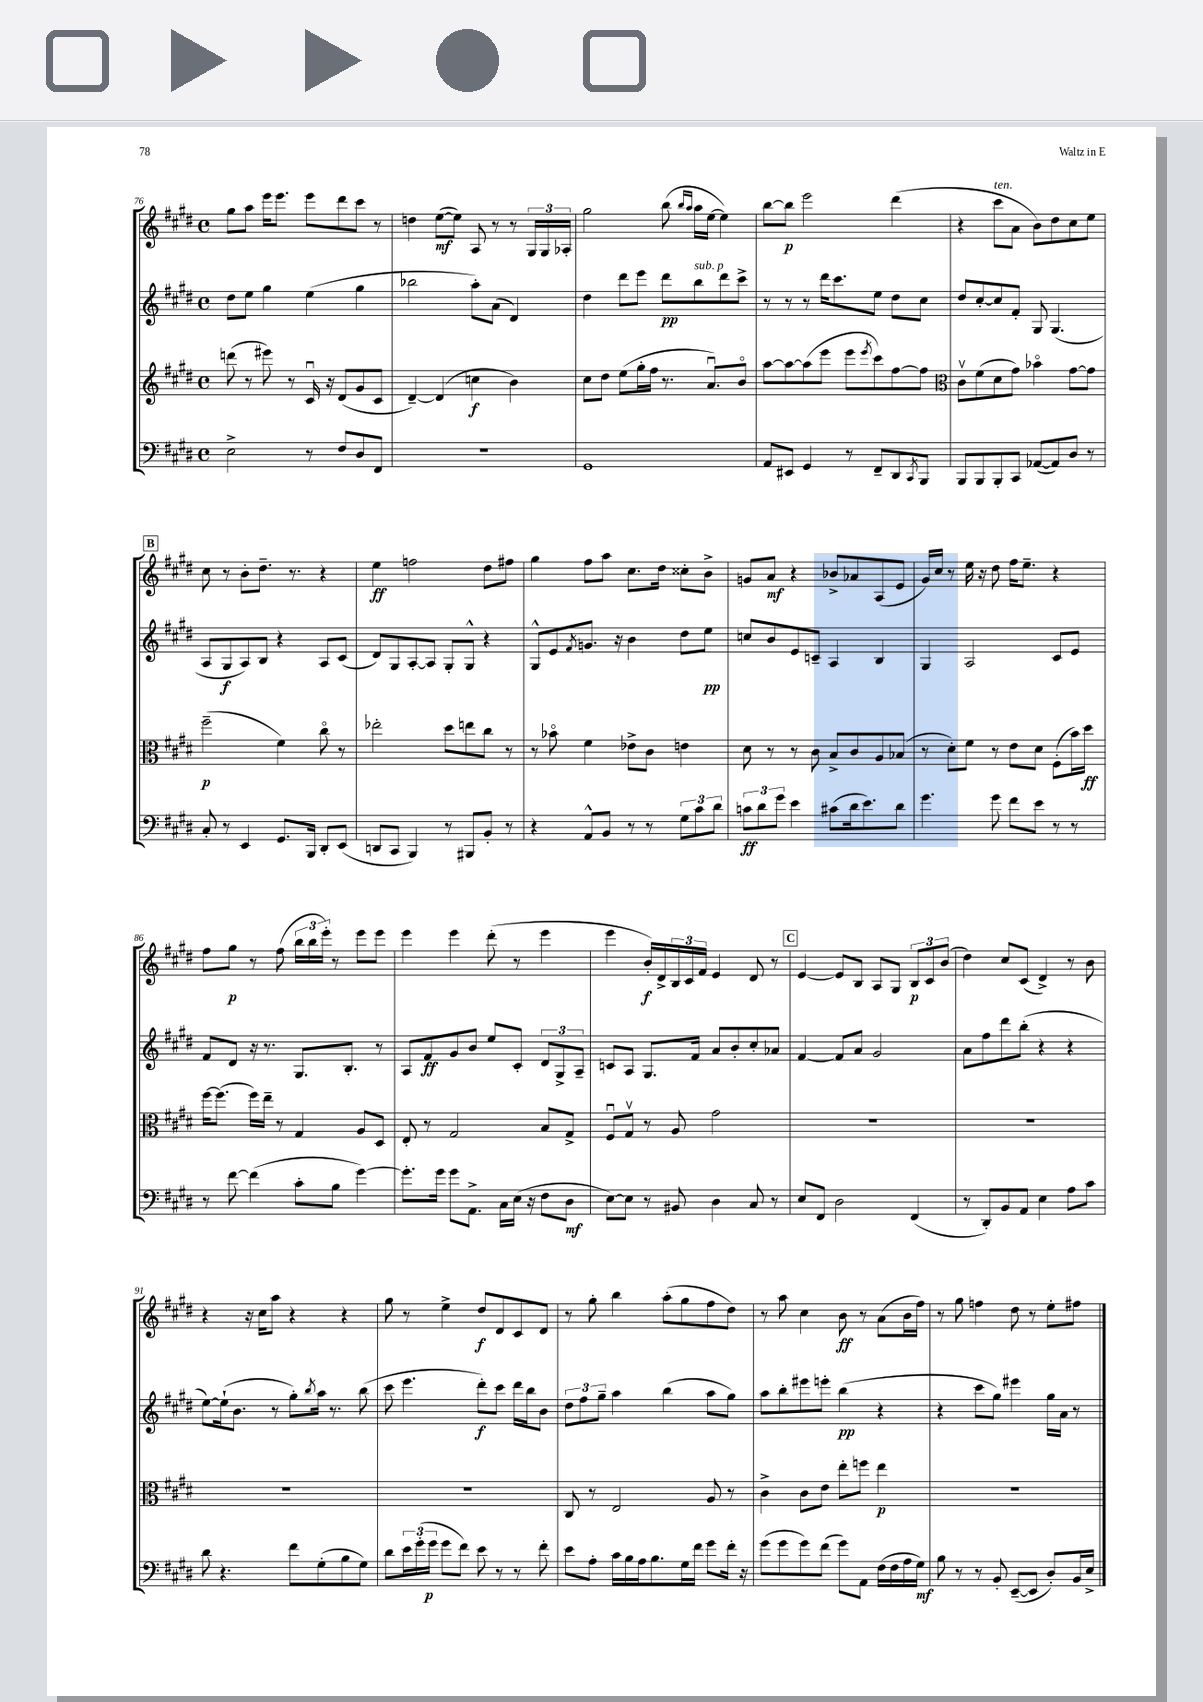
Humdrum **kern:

**kern	**dynam	**kern	**dynam	**kern	**dynam	**kern	**dynam
*part4	*part4	*part3	*part3	*part2	*part2	*part1	*part1
*staff4	*staff4	*staff3	*staff3	*staff2	*staff2	*staff1	*staff1
*clefF4	*	*clefG2	*	*clefG2	*	*clefG2	*
*k[f#c#g#d#]	*	*k[f#c#g#d#]	*	*k[f#c#g#d#]	*	*k[f#c#g#d#]	*
*M4/4	*	*M4/4	*	*M4/4	*	*M4/4	*
*met(c)	*	*met(c)	*	*met(c)	*	*met(c)	*
=76	=76	=76	=76	=76	=76	=76	=76
2E^\	.	(8dddn\	.	8dd#\L	.	8gg#\L	.
.	.	8r	.	8ee\J	.	8aa\J	.
.	.	8eee#X\)	.	4gg#\	.	16eee\KL	.
.	.	.	.	.	.	8.eee\J	.
.	.	8r	.	.	.	.	.
8r	.	16c#u/	.	(4ee\	.	8eee\L	.
.	.	16r	.	.	.	.	.
8F#/L	.	(8d#/L	.	.	.	8ddd#\	.
8D#/	.	8g#/	.	4gg#\	.	8ccc#\J	.
8FF#/J	.	8c#/J	.	.	.	8r	.
=77	=77	=77	=77	=77	=77	=77	=77
1r	.	[4d#~/)	.	2bb-X\	.	4ddn\	.
.	.	(4d#/]	.	.	.	([8ee\L	mf
.	.	.	.	.	.	8ee\J])	.
.	.	4ccn\	f	8aa'\L)	.	8A/	.
.	.	.	.	(8a\J	.	8r	.
.	.	4b\)	.	4d#/)	.	8r	.
.	.	.	.	.	.	24G#/LL	.
.	.	.	.	.	.	24G#/	.
.	.	.	.	.	.	24A-X'/JJ	.
=78	=78	=78	=78	=78	=78	=78	=78
1GG#	.	8cc#\L	.	4dd#\	.	2gg#\	.
.	.	8dd#\J	.	.	.	.	.
.	.	(8ee\L	.	8ddd#\L	.	.	.
.	.	16gg#'\L	.	8eee\J	.	.	.
.	.	16ff#\JJ	.	.	.	.	.
.	.	8.r	.	8ddd#\L	pp	(8bb\	.
.	.	.	.	.	.	16qqbb/LL	.
.	.	.	.	.	.	16qqaa/JJ	.
!	!	!	!	!LO:TX:a:i:t=sub. p	!	!	!
.	.	.	.	8bb\	.	16aa\LL	.
.	.	8.au/L)	.	.	.	[16ee\JJ	.
.	.	.	.	8ddd#\	.	4ee\])	.
.	.	8b/J	.	8ccc#^\J	.	.	.
=79	=79	=79	=79	=79	=79	=79	=79
8AA/L	.	[8aa\L	.	8r	.	[8bb\L	.
8EE#X/J	.	8aa\_	.	8r	.	8bb\J]	p
4GG#/	.	(8aa\]	.	8r	.	2eee\	.
.	.	8eee\J	.	16ddd#\KL	.	.	.
.	.	.	.	8.ccc#\	.	.	.
8r	.	8eee\L	.	.	.	.	.
.	.	8qeee/	.	.	.	.	.
8FF#~/L	.	8ccc#\)	.	8ee\J	.	.	.
8DD#/	.	[8ff#\	.	8dd#\L	.	(4ddd#\	.
8qCC#/	.	.	.	.	.	.	.
8BBB/J	.	8ff#\J]	.	8cc#\J	.	.	.
=80	=80	=80	=80	=80	=80	=80	=80
*	*	*clefC3	*	*	*	*	*
8BBB/L	.	8c#v\L	.	8dd#/L	.	4r	.
8BBB/	.	(8f#\	.	[8cc#'/	.	.	.
!	!	!	!	!	!	!LO:TX:a:i:t=ten.	!
8BBB'/	.	8d#\	.	8cc#/]	.	8ccc#\L	.
8CC#/J	.	8g#\J)	.	8f#'/J	.	8a\J	.
([8AA-X/L	.	4b-X\	.	8G#/	.	8b\L)	.
8AA-/])	.	.	.	(4.G#/	.	8dd#\	.
8D#/J	.	[8g#\L	.	.	.	8cc#\	.
8r	.	8g#\J]	.	.	.	8ee\J	.
!!LO:LB:g=z
!!LO:REH:place=s1:t=B
=81	=81	=81	=81	=81	=81	=81	=81
8C#'/	.	(2ff#~\	p	8A/L	.	8cc#\	.
8r	.	.	.	8G#/	f	8r	.
4EE/	.	.	.	8A/)	.	8b'\L	.
.	.	.	.	8B/J	.	8.dd#~\J	.
8.GG#/L	.	4f#\)	.	4r	.	.	.
.	.	.	.	.	.	8.r	.
16BBB/Jk	.	.	.	.	.	.	.
8DD#'/L	.	8cc#\	.	8A/L	.	4r	.
(8EE/J	.	8r	.	(8c#/J	.	.	.
=82	=82	=82	=82	=82	=82	=82	=82
8DDn/L	.	2ee-X'\	.	8d#/L)	.	4ee\	ff
8CC#/J	.	.	.	8G#/	.	.	.
4BBB/)	.	.	.	[8A'/	.	2ffn\	.
.	.	.	.	8A/J]	.	.	.
8r	.	8dd#\L	.	8G#'/L	.	.	.
8BBB#X/L	.	8een\	.	8G#^^/J	.	.	.
8BB'/J	.	8cc#\J	.	4r	.	8dd#\L	.
8r	.	8r	.	.	.	8ff#X\J	.
=83	=83	=83	=83	=83	=83	=83	=83
4r	.	8r	.	8G#^^/L	.	4gg#\	.
.	.	8b-X\	.	8e/	.	.	.
.	.	.	.	8qf#/	.	.	.
8AA^^/L	.	4f#\	.	8.gn/J	.	8ff#\L	.
8BB/J	.	.	.	.	.	8aa\J	.
.	.	.	.	16r	.	.	.
8r	.	8e-X^\L	.	4b\	.	8.cc#\L	.
8r	.	8c#\J	.	.	.	.	.
.	.	.	.	.	.	16dd#\Jk	.
12G#\L	.	4en\	.	8dd#\L	.	8cc##X'\L	.
12c#\	.	.	.	.	.	.	.
.	.	.	.	8ee\J	pp	8b^\J	.
12d#\J	.	.	.	.	.	.	.
=84	=84	=84	=84	=84	=84	=84	=84
12cn\L	ff	8d#\	.	8ccn/L	.	8gn/L	.
12d#\	.	.	.	.	.	.	.
.	.	8r	.	8b/	.	8a/J	mf
12g#\J	.	.	.	.	.	.	.
4e\	.	8r	.	8e/	.	4r	.
.	.	8c#\	.	8cn~/J	.	.	.
(8c#X\L	.	8B^/L	.	4A/	.	8b-X^/L	.
16d#\k	.	8c#/	.	.	.	8a-X/	.
8.e\)	.	.	.	.	.	.	.
.	.	8A/	.	4B/	.	(8A/	.
8d#\J	.	(8B-X/J	.	.	.	8e/J	.
=85	=85	=85	=85	=85	=85	=85	=85
4.g#\	.	8r	.	4G#/	.	16g#/LL)	.
.	.	.	.	.	.	16cc#/JJ	.
.	.	8d#'\L)	.	.	.	8r	.
.	.	8f#\J	.	2A/	.	16ee\	.
.	.	.	.	.	.	16r	.
8g#\	.	8r	.	.	.	8dd#\	.
8f#\L	.	8e\L	.	.	.	16ff#\KL	.
.	.	.	.	.	.	8.ee~\J	.
8e\J	.	8d#\J	.	.	.	.	.
8r	.	(8F#'\L	.	8c#/L	.	4r	.
8r	.	16b\L)	.	8e/J	.	.	.
.	.	16dd#\JJ	ff	.	.	.	.
!!LO:LB:g=z
=86	=86	=86	=86	=86	=86	=86	=86
8r	.	[16ff#\KL	.	8f#/L	.	8ff#\L	.
.	.	(8.ff#\J]	.	.	.	.	.
[8f#\	.	.	.	8d#/J	.	8gg#\J	p
(4f#\]	.	16ff#\LL)	.	16r	.	8r	.
.	.	16ee~\JJ	.	8.r	.	.	.
.	.	8r	.	.	.	(8ff#\	.
8c#'\L	.	4G#/	.	8.G#/L	.	24bb\LL	.
.	.	.	.	.	.	24bb\	.
.	.	.	.	.	.	24eee'\JJ)	.
8B\J	.	.	.	.	.	8r	.
.	.	.	.	8.B'/J	.	.	.
[4g#\)	.	8A/L	.	.	.	8eee\L	.
.	.	8D#/J	.	8r	.	8eee\J	.
=87	=87	=87	=87	=87	=87	=87	=87
8.g#'\L]	.	8E'/	.	8A/L	.	4eee\	.
.	.	8r	.	8f#/	ff	.	.
16g#\Jk	.	.	.	.	.	.	.
8g#\L	.	2G#/	.	8g#/	.	4eee\	.
8.AA^\J	.	.	.	8b/J	.	.	.
.	.	.	.	8ee/L	.	(8ddd#'\	.
16C#\LL	.	.	.	.	.	.	.
(16E\JJ	.	.	.	8c#'/J	.	8r	.
16r	.	.	.	.	.	.	.
8F#\L	.	8B/L	.	12d#/L	.	4eee\	.
.	.	.	.	12G#^/	.	.	.
8D#\J	mf	8G#^/J	.	.	.	.	.
.	.	.	.	12A~/J	.	.	.
=88	=88	=88	=88	=88	=88	=88	=88
[8E\L)	.	8F#u/L	.	8cn/L	.	4eee\	.
8E\J]	.	8G#v/J	.	8A/J	.	.	.
8r	.	8r	.	8.G#/L	.	16b'/LL)	f
.	.	.	.	.	.	16d#^/	.
8BB#X/	.	8A/	.	.	.	24B/	.
.	.	.	.	.	.	24c#/	.
.	.	.	.	16f#/Jk	.	.	.
.	.	.	.	.	.	24f#/JJ	.
4D#\	.	2g#\	.	8a/L	.	4e/	.
.	.	.	.	8b'/	.	.	.
8C#/	.	.	.	8cc#'/	.	8d#/	.
8r	.	.	.	8a-X/J	.	8r	.
!!LO:REH:place=s1:t=C
=89	=89	=89	=89	=89	=89	=89	=89
8E/L	.	1r	.	[4f#/	.	[4e/	.
8FF#/J	.	.	.	.	.	.	.
2D#\	.	.	.	8f#/L]	.	8e/L]	.
.	.	.	.	8a/J	.	8B/J	.
.	.	.	.	2g#/	.	8A/L	.
.	.	.	.	.	.	8G#/J	.
(4FF#/	.	.	.	.	.	12B/L	p
.	.	.	.	.	.	12c#/	.
.	.	.	.	.	.	(12b/J	.
=90	=90	=90	=90	=90	=90	=90	=90
8r	.	1r	.	8a\L	.	4dd#\)	.
8DD#'/L)	.	.	.	8ff#\	.	.	.
8BB/	.	.	.	8ddd#\	.	8cc#/L	.
8AA/J	.	.	.	(8bb'\J	.	(8c#/J	.
4E\	.	.	.	4r	.	4d#^/)	.
8A\L	.	.	.	4r	.	8r	.
8c#\J	.	.	.	.	.	8b\	.
!!LO:LB:g=z
=91	=91	=91	=91	=91	=91	=91	=91
8d#\	.	1r	.	[8ee\L)	.	4r	.
4.r	.	.	.	(16ee`\k]	.	.	.
.	.	.	.	8.b\J	.	.	.
.	.	.	.	.	.	16r	.
.	.	.	.	.	.	16cc#\KL	.
.	.	.	.	8r	.	8aa\J	.
8f#\L	.	.	.	8gg#'\L)	.	4r	.
.	.	.	.	8qbb/	.	.	.
(8G#'\	.	.	.	16aa\Jk	.	.	.
.	.	.	.	8.r	.	.	.
8B\	.	.	.	.	.	4r	.
8G#\J)	.	.	.	(8bb\	.	.	.
=92	=92	=92	=92	=92	=92	=92	=92
8d#\L	.	1r	.	8ccc#\	.	8gg#\	.
24e\L	.	.	.	4.eee\	.	8r	.
(24g#'\	.	.	.	.	.	.	.
24g#\JJ	p	.	.	.	.	.	.
8g#\L	.	.	.	.	.	4ee^\	.
8f#\J)	.	.	.	.	.	.	.
8e\	.	.	.	8ddd#'\L)	f	8dd#/L	f
8r	.	.	.	8ccc#\J	.	8d#/	.
8r	.	.	.	16ddd#\LL	.	8c#/	.
.	.	.	.	16bb\J	.	.	.
8f#'\	.	.	.	8b\J	.	8d#/J	.
=93	=93	=93	=93	=93	=93	=93	=93
8e\L	.	8C#/	.	12dd#\L	.	8r	.
.	.	.	.	12ff#\	.	.	.
8A'\J	.	8r	.	.	.	8gg#'\	.
.	.	.	.	12gg#~\J	.	.	.
16c#\LL	.	2E/	.	4aa\	.	4bb\	.
16B\	.	.	.	.	.	.	.
16A\J	.	.	.	.	.	.	.
8.B\	.	.	.	.	.	.	.
.	.	.	.	(4bb\	.	(8aa'\L	.
16G#\L	.	.	.	.	.	8gg#\	.
16f#\JJ	.	.	.	.	.	.	.
8g#\L	.	8A/	.	8aa\L	.	8ff#\	.
16f#'\Jk	.	8r	.	8gg#\J)	.	8dd#\J)	.
16r	.	.	.	.	.	.	.
=94	=94	=94	=94	=94	=94	=94	=94
(8g#\L	.	4c#^\	.	8aa\L	.	8r	.
8g#\	.	.	.	8bb'\	.	8aa\	.
8g#\)	.	8c#\L	.	8eee#X\	.	4cc#\	.
(8f#\J	.	8e\J	.	8eeen'\J	.	.	.
8g#\L)	.	8ee'\L	.	(4bb\	pp	8b\	ff
8AA\J	.	8ffn\J	.	.	.	8r	.
(16F#\LL	.	4ee\	p	4r	.	(8a\L	.
16F#\	.	.	.	.	.	.	.
16A\	.	.	.	.	.	16b\L	.
16G#\JJ)	mf	.	.	.	.	16ff#\JJ)	.
=95	=95	=95	=95	=95	=95	=95	=95
8B\	.	1r	.	4r	.	8r	.
8r	.	.	.	.	.	8gg#\	.
8r	.	.	.	8ccc#\L	.	4ffn\	.
8BB'/	.	.	.	8gg#\J)	.	.	.
([8EE~/L	.	.	.	4eee#X\	.	8dd#\	.
8EE/J]	.	.	.	.	.	8r	.
8D#'/L)	.	.	.	16gg#\LL	.	8ee'\L	.
.	.	.	.	16a\JJ	.	.	.
16BB/L	.	.	.	8r	.	8ff#X\J	.
16E^/JJ	.	.	.	.	.	.	.
==	==	==	==	==	==	==	==
*-	*-	*-	*-	*-	*-	*-	*-
